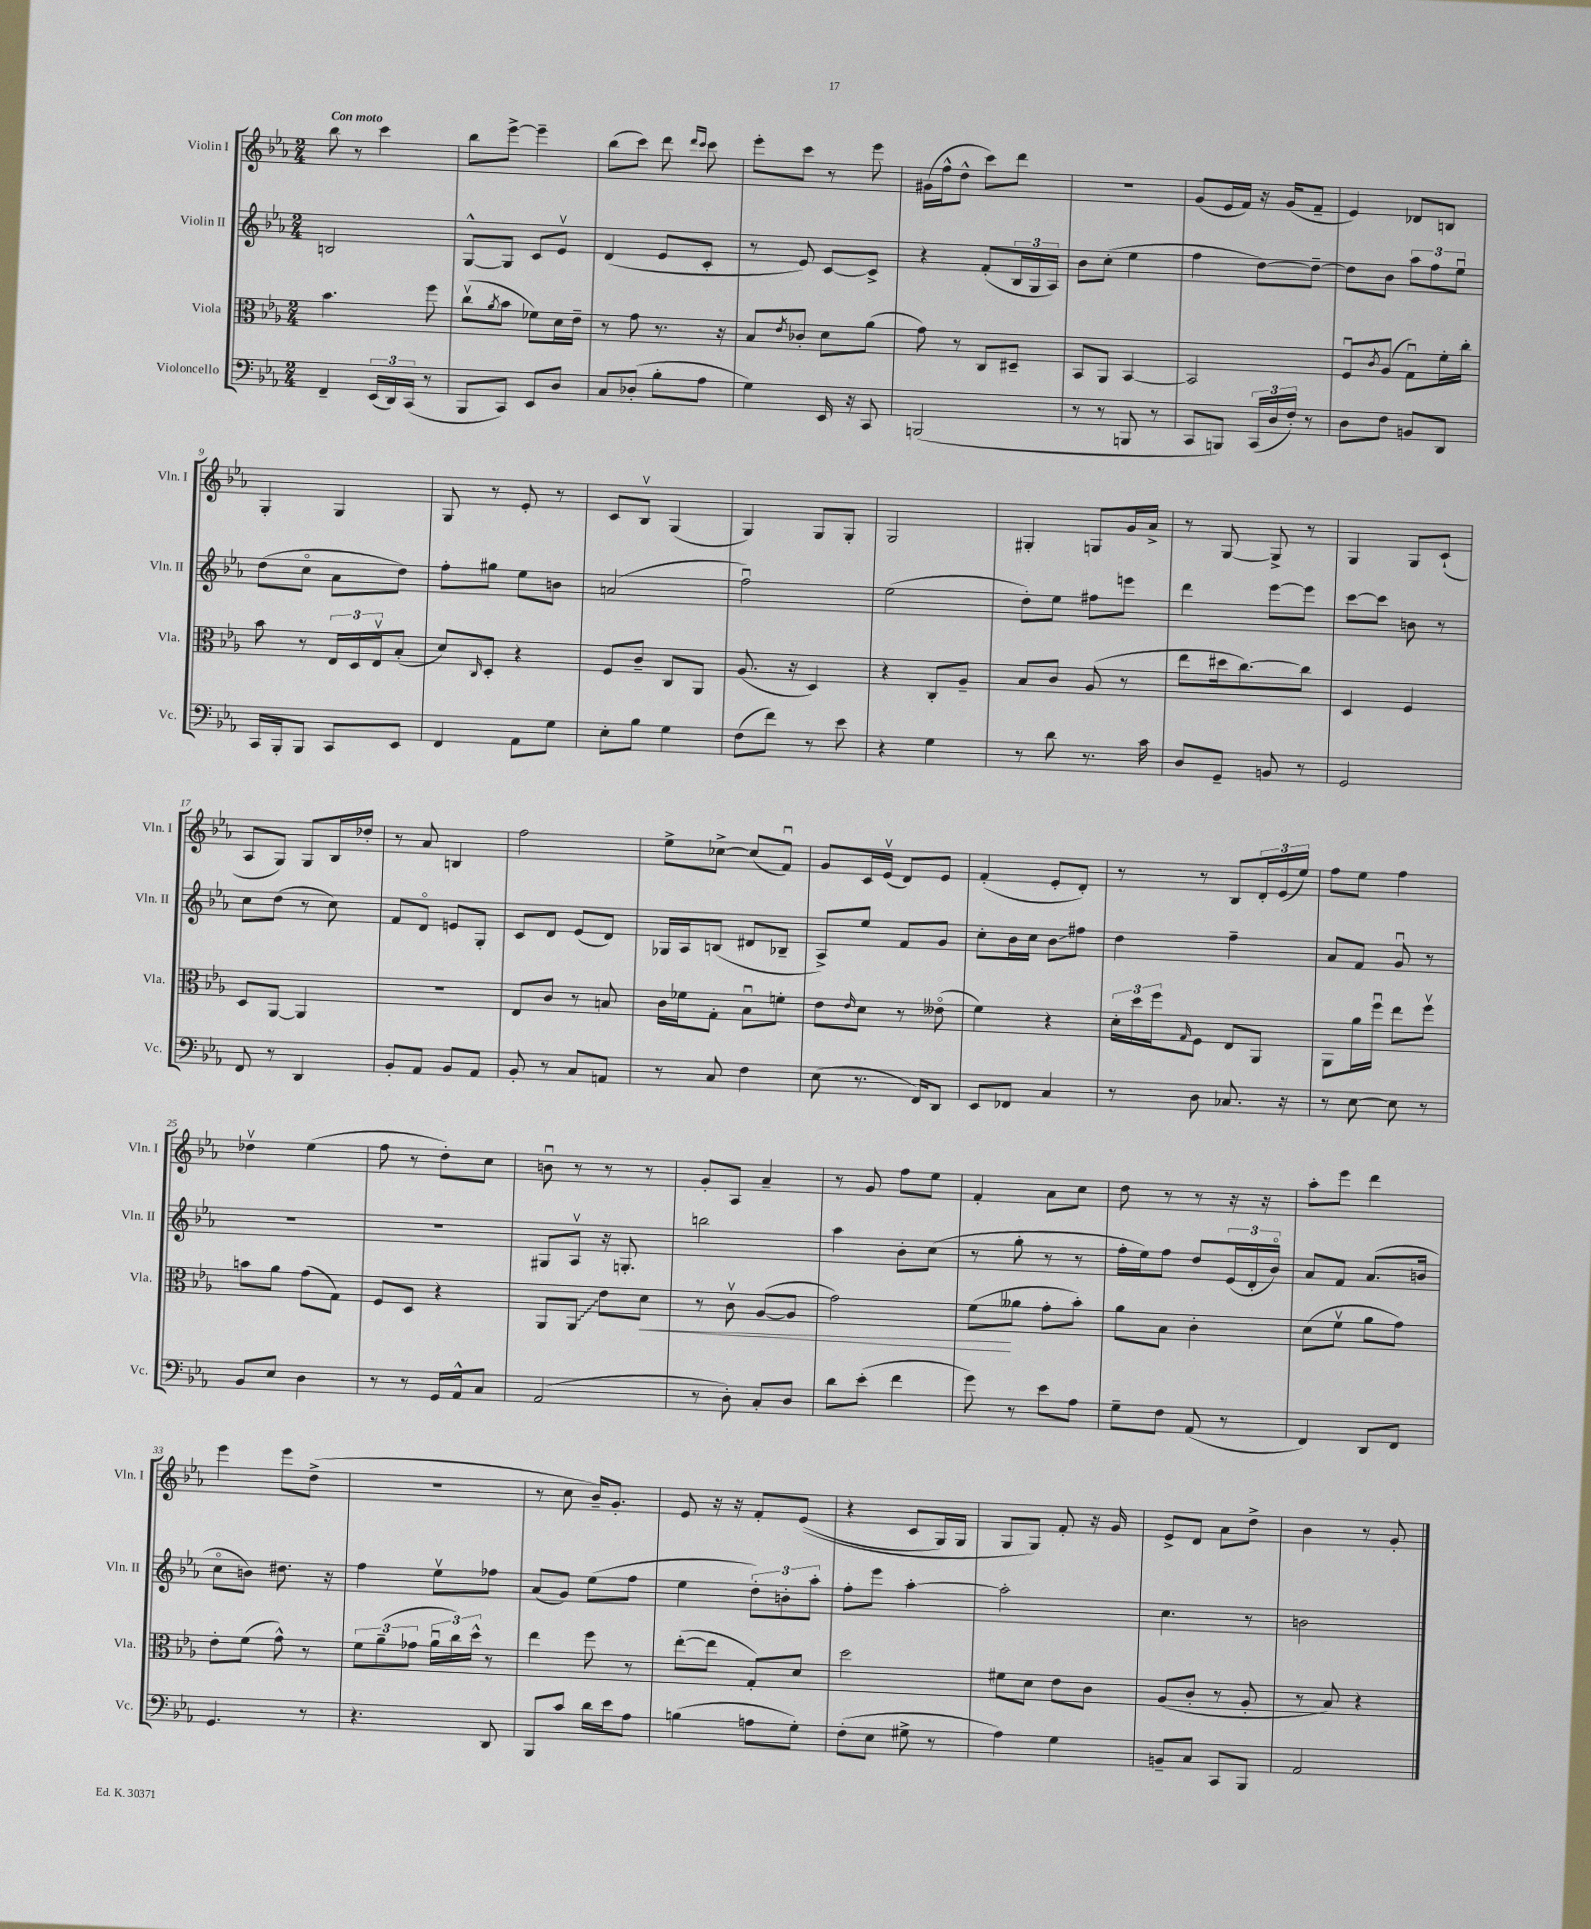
<<
\new StaffGroup <<
\new Staff = "s0" \with { instrumentName = "Violin I" shortInstrumentName = "Vln. I" } {
    \clef treble \key ees \major \numericTimeSignature \time 2/4 \tempo "Con moto"
    bes''8 r8 c'''4 |
    bes''8 ees'''8~-> ees'''4-- |
    bes''8( c'''8) d'''8 \grace { d'''16 c'''16 } c'''8 |
    ees'''8-. c'''8 r8 ees'''8 |
    gis'16( f''16-^ d''8-^ c'''8) d'''8 |
    R2 |
    g'8( ees'16 f'16) r16 g'16( f'8-- |
    ees'4) des'8 b8 |
    g4-. g4 |
    g8 r8 ees'8-. r8 |
    c'8 bes8\upbow g4( |
    g4) g8 g8-. |
    g2 |
    gis4-. g8 g'16 aes'16-> |
    r8 g8~ g8-> r8 |
    g4 g8 c'8-!( |
    aes8 g8) g8 bes16 des''16-. |
    r8 aes'8 b4 |
    f''2 |
    ees''8-> ces''8~-> ces''8( f'8\downbow) |
    g'8 c'16 ees'16\upbow( d'8) ees'8 |
    f'4-.( ees'8-. d'8-.) |
    r8 r8 bes8 \tuplet 3/2 { d'16-. ees'16( ees''16) } |
    f''8 ees''8 f''4 |
    des''4\upbow ees''4( |
    f''8 r8 d''8-.) c''8 |
    b'8\downbow r8 r8 r8 |
    g'8-. aes8 aes'4-- |
    r8 g'8 f''8 ees''8 |
    f'4-. aes'8 c''8 |
    d''8 r8 r8 r16 r16 |
    aes''8-. ees'''8 d'''4 |
    ees'''4 ees'''8 d''8->( |
    r2 |
    r8 c''8 bes'16--) g'8.-. |
    ees'8 r16 r16 f'8-. ees'8(\( |
    r4 c'8 g16) g16 |
    g8 g8\) f'8-. r16 g'16 |
    ees'8-> d'8 aes'8 d''8-> |
    bes'4 r8 g'8-. \bar "|." |
}
\new Staff = "s1" \with { instrumentName = "Violin II" shortInstrumentName = "Vln. II" } {
    \clef treble \key ees \major \numericTimeSignature \time 2/4
    b2 |
    g8~-^ g8 c'8 ees'8\upbow |
    d'4( ees'8 c'8-. |
    r8 ees'8) c'8~ c'8-> |
    r4 f'8-.( \tuplet 3/2 { bes16 g16 aes16) } |
    bes'8 c''8-.( ees''4 |
    f''4 d''8~) d''8~-- |
    d''8 bes'8 \tuplet 3/2 { aes''8 f''8 ees''8\downbow } |
    d''8( c''8\flageolet aes'8 d''8) |
    f''8-. gis''8 ees''8 b'8 |
    a'2( |
    f''2\downbow) |
    ees''2( |
    d''8-.) ees''8 fis''8 e'''8 |
    d'''4 ees'''8~ ees'''8 |
    c'''8~ c'''8 b'8 r8 |
    c''8 d''8( r8 c''8) |
    f'8 d'8\flageolet e'8 g8-. |
    c'8 d'8 ees'8( d'8) |
    ges16 aes16 b8( dis'8 bes8-- |
    aes8->) ees''8 f'8 g'8 |
    c''8-. bes'16 c''16 bes'8\glissando fis''8 |
    d''4 f''4-- |
    aes'8 f'8 g'8\downbow r8 |
    R2 |
    R2 |
    gis8 aes8\upbow r16 g8.-. |
    b''2 |
    aes''4 bes'8-. c''8( |
    r8 g''8-. r8 r8 |
    f''16-. ees''16) f''8 d''8 \tuplet 3/2 { ees'16( d'16-. bes'16\flageolet) } |
    aes'8 f'8 aes'8.( b'16 |
    c''8\flageolet b'8) dis''8. r16 |
    f''4 ees''8\upbow fes''8 |
    aes'8( g'8) ees''8( f''8 |
    ees''4 \tuplet 3/2 { d''8-.) b'8-. aes''8-. } |
    f''8-. ees'''8 aes''4~-. |
    aes''2-. |
    c''4. r8 |
    b'2 \bar "|." |
}
\new Staff = "s2" \with { instrumentName = "Viola" shortInstrumentName = "Vla." } {
    \clef alto \key ees \major \numericTimeSignature \time 2/4
    bes'4. f''8 |
    c''8\upbow( \acciaccatura { aes'8 } bes'8 fes'8) d'16 ees'16-- |
    r8 g'8 r8. r16 |
    bes8 \acciaccatura { ees'8 } ces'8-. d'8 aes'8( |
    g'8) r8 c8 dis8-- |
    bes,8 aes,8 bes,4~ |
    bes,2 |
    f8\downbow \acciaccatura { c'8 } aes8( g8\downbow) f'16-. c''16-. |
    bes'8 r8 \tuplet 3/2 { ees16 d16 ees16\upbow } bes8-.( |
    d'8) \grace { c16 } d8-. r4 |
    f8 c'8-- c8 aes,8 |
    aes8.( r16 d4) |
    r4 c8-. aes8-- |
    bes8 c'8 aes8( r8 |
    ees''8 dis''16 c''8.~) c''8 |
    d4 f4 |
    d8 aes,8~ aes,4 |
    R2 |
    ees8 c'8 r8 b8 |
    c'16 fes'16 g8-. bes8\downbow f'8-. |
    ees'8 \grace { ees'16 } d'8 r8 eeses'8\flageolet( |
    f'4) r4 |
    \tuplet 3/2 { d'16-. d''16 f''16 } \grace { g16 } f8 ees8 aes,8 |
    aes,8 aes'16 f''16\downbow ees''8 f''8\upbow |
    b'8 aes'8 g'8( g8) |
    f8 d8 r4 |
    aes,8 \once \override Glissando.style = #'zigzag aes,8\glissando ees'8 d'8\< |
    r8 c'8\upbow aes8~( aes8 |
    g'2) |
    f'8\!( aeses'8 g'8-. bes'8-.) |
    aes'8 bes8 c'4-. |
    d'8( f'8\upbow aes'8 g'8) |
    ees'8-. f'8( g'8-^) r8 |
    \tuplet 3/2 { f'8 aes'8--( ges'8 } \tuplet 3/2 { aes'16\downbow c''16) d''16-^ } r8 |
    ees''4 f''8 r8 |
    ees''8~-.( ees''8 g8-.) d'8 |
    d''2 |
    fis'8 d'8 ees'8 c'8 |
    aes8( c'8-. r8 aes8-. |
    r8 bes8) r4 \bar "|." |
}
\new Staff = "s3" \with { instrumentName = "Violoncello" shortInstrumentName = "Vc." } {
    \clef bass \key ees \major \numericTimeSignature \time 2/4
    f,4-- \tuplet 3/2 { ees,16( d,16) c,16( } r8 |
    bes,,8 c,8) ees,8 d8 |
    c8 des8-.( bes8-. aes8 |
    g4) ees,16 r16 c,8 |
    b,,2( |
    r8 r8 b,,8 r8 |
    c,8 b,,8) \tuplet 3/2 { c,16( d16 f16-.) } r8 |
    d8 f8 b,8 d,8 |
    c,16 bes,,16-. bes,,8 c,8 ees,8 |
    f,4 aes,8 g8 |
    ees8-. bes8 g4 |
    f8( f'8) r8 ees'8 |
    r4 g4 |
    r8 d'8 r8. c'16 |
    d8 g,8-- b,8 r8 |
    g,2 |
    f,8 r8 d,4 |
    bes,8-. aes,8 bes,8 aes,8 |
    bes,8-. r8 c8 a,8 |
    r8 c8 f4 |
    ees8( r8. f,16) d,8 |
    ees,8 fes,8 c4 |
    r8 d8 ces8. r16 |
    r8 ees8~ ees8 r8 |
    bes,8 ees8 d4 |
    r8 r8 g,16 aes,16-^ c8 |
    aes,2( |
    r8 d8-.) c8-. d8 |
    d'8 ees'8-.( f'4 |
    g'8) r8 ees'8 aes8 |
    g8-- f8 aes,8( r8 |
    f,4) d,8 f,8 |
    g,4. r8 |
    r4. d,8 |
    bes,,8 c'8 d'16 ees'16 aes8 |
    b4( a8 g8-.) |
    f8-.( ees8 gis8-> r8 |
    aes4) g4 |
    b,8-- c8 c,8 bes,,8 |
    aes,2 \bar "|." |
}
>>
>>
